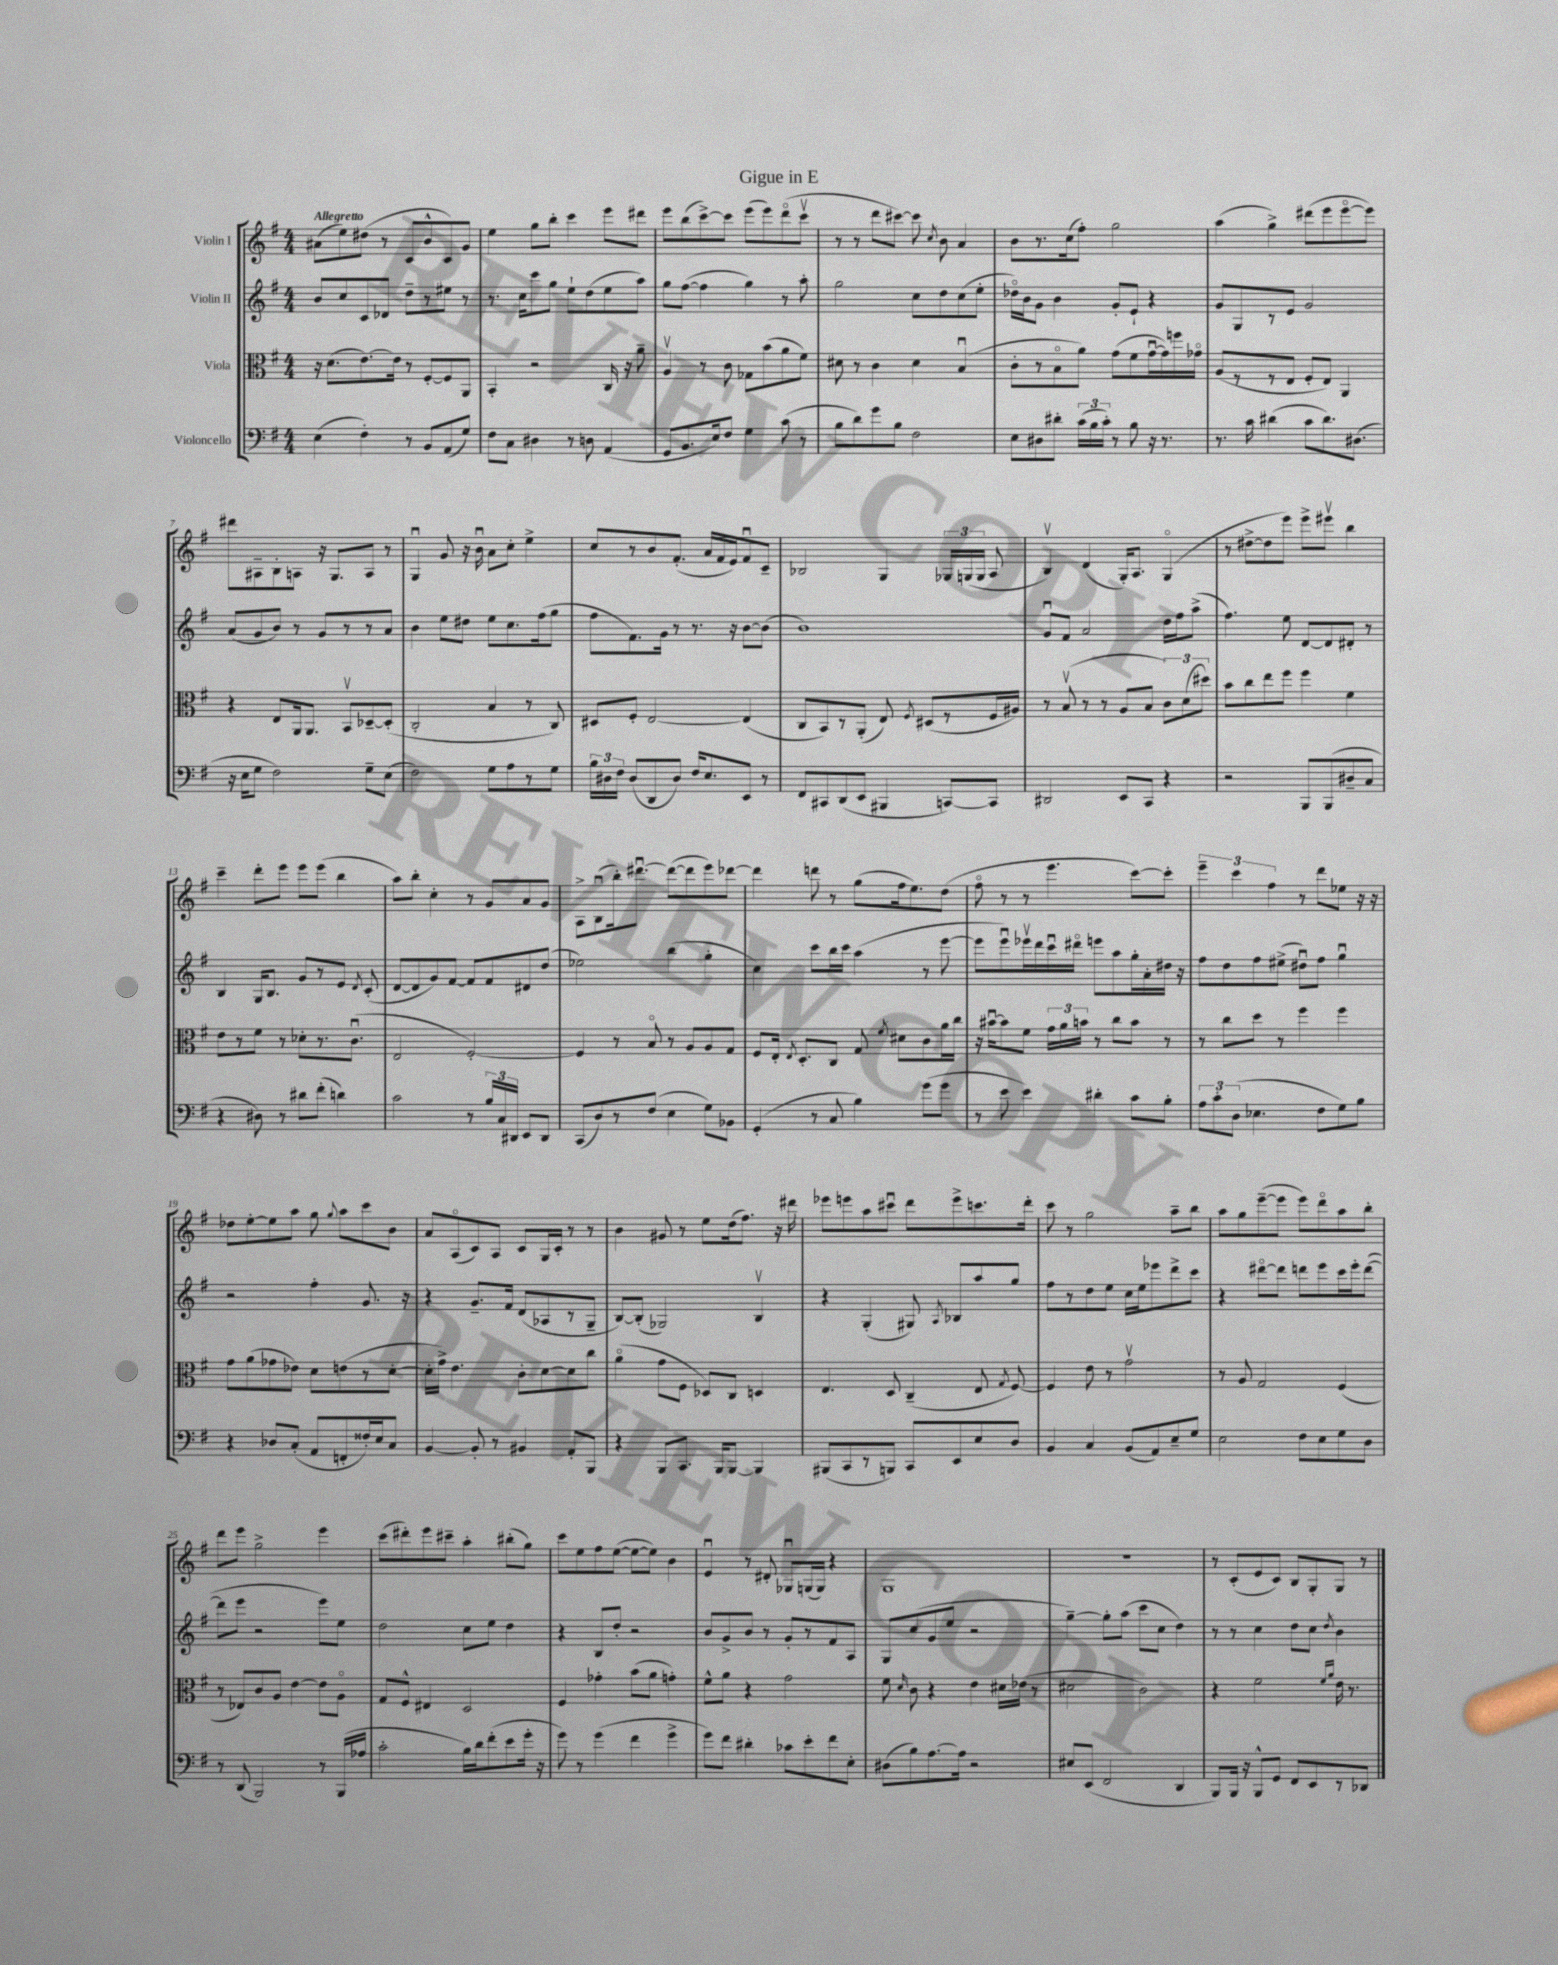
\header { title = "Gigue in E" }
<<
\new StaffGroup <<
\new Staff = "s0" \with { instrumentName = "Violin I" } {
    \clef treble \key g \major \numericTimeSignature \time 4/4 \tempo "Allegretto"
    \autoBeamOff ais'8[( e''8) dis''8]( r8 c'8[ b'8-^ c'8) g'8] |
    e''4 g''8[ b''8]-. c'''4 e'''8[ dis'''8] |
    e'''8[ b''8( c'''8~->) c'''8] e'''8[( e'''8) d'''8\flageolet( c'''8]\upbow |
    r8 r8 d'''8[ cis'''8]~) cis'''8 \acciaccatura { c''8 } b'8 a'4 |
    b'8[ r8. c''16( fis''8]-.) g''2 |
    a''4( g''4->) dis'''8[( e'''8 e'''8~\flageolet e'''8]) |
    dis'''8[ ais8-- b8-. a8] r16 g8.[ a8] r8 |
    g4\downbow g'8 r16 b'16\downbow a'8[ c''8]-. e''4-> |
    c''8[ r8 b'8 fis'8.]-.( a'16[ fis'16 e'16) fis'8\downbow c'8]-- |
    bes2 g4 \tuplet 3/2 { ges16[ g16( g16] } a8 |
    b4\upbow) d'4( g16[-.) a8.] g4\flageolet( |
    r8 dis''8[~-> dis''8 e'''8]) e'''8[-> eis'''8]\upbow b''4 |
    c'''4-- d'''8[-. e'''8] e'''8[ e'''8]( b''4 |
    a''8[) b''8]-. c''4-. r8 g'8[ a'8 g'8] |
    a8[-> b8\downbow( b''16-.) dis'''8.]~\downbow dis'''8[~( dis'''8 e'''8) des'''8]~ |
    des'''4 d'''8 r8 g''8[( fis''16 e''8.) d''8]( |
    fis''8\flageolet r8 r8 e'''4. c'''8[~) c'''8]-. |
    \tuplet 3/2 { e'''4-- c'''4 fis''4 } r8 d'''8[ ees''8] r16 r16 |
    des''8[ e''8~-. e''8 a''8] g''8 \appoggiatura { g''8 } a''8[ c'''8 b'8] |
    a'8[ a8\flageolet( c'8) a8] c'8[ g16 c'16]-. r8 r8 |
    b'4 gis'8 r8 e''8[ d''16( fis''8.]) r16 dis'''16 |
    ees'''8[ e'''8 a''8 cis'''8]\downbow d'''8[ e'''8-> c'''8. d'''16]-. |
    c'''8 r8 g''2 a''8[-- b''8] |
    a''8[ g''8 e'''8~--( e'''8] e'''8[) d'''8\flageolet a''8 b''8]-. |
    d'''8[ e'''8] g''2-> e'''4 |
    c'''8[( dis'''8-.) e'''8 cis'''8]-- a''4-. bis''8[-.( g''8]) |
    c'''8[ e''8 fis''8 e''8]~( e''8[~ e''8]) b'4 |
    e'4\downbow r8 dis'8-. ges8[\downbow g16( g16]) r4 |
    g1 |
    R1 |
    r8 c'8[-.( e'8 c'8]) b8[ g8-. g8] r8 \bar "|." |
}
\new Staff = "s1" \with { instrumentName = "Violin II" } {
    \clef treble \key g \major \numericTimeSignature \time 4/4
    \autoBeamOff b'8[ c''8 c'8 des'8] d''8[-- r8 eis''8] r8 |
    r8. c''16[ c'''8 g''8] e''8[-! d''8( e''8 a''8]) |
    g''8[ fis''8]~( fis''4 g''4) r8 a''8-. |
    g''2 c''8[ d''8 c''8( e''8]-. |
    des''16[\flageolet) b'16 g'8] b'4 g'8[-. e'8]-! r4 |
    g'8[ g8 r8 e'8] g'2 |
    a'8[( g'8 b'8]) r8 g'8[ r8 r8 a'8] |
    b'4 e''8[ dis''8] e''8[ c''8. fis''16( g''8] |
    fis''8[ fis'8.) g'16] r8 r8. r16 b'8[~ b'8]( |
    b'1) |
    g'8[\downbow fis'8] a'2 d''16[ fis''16 a''8]->( |
    fis''4.) e''8 d'8[~ d'8 dis'8]-. r8 |
    b4 g16[ b8.] g'8[ r8 e'8] \acciaccatura { d'8 } c'8-.( |
    d'8[~ d'8 g'8) fis'8]~ fis'8[ fis'8 dis'8 d''8]( |
    ees''2) b''4( g''4-. |
    c''4) c'''8[ b''16 c'''16] a''4( r8 e'''8~ |
    e'''8[ e'''8\downbow) ees'''16\upbow d'''16 c'''16\downbow dis'''16]\flageolet e'''8[ a''8 g''16-. a'16-. dis''16] r16 |
    fis''8[ d''8 fis''8 eis''8]->( dis''8[\downbow) fis''8] g''4\downbow |
    r2 fis''4-. g'8. r16 |
    r4 g'8.[-- fis'16] d'8[( aes8 r8 g8]-- |
    b8[~) b8]-.( ges2) b4\upbow |
    r4 g4-.( gis8) \acciaccatura { a8 } bes8[ a''8 g''8] |
    fis''8[ r8 d''8 e''8] c''16[ e''16 ees'''8 d'''8-> c'''8] |
    r4 dis'''8[~\flageolet dis'''8] d'''8[ e'''8 c'''16 e'''16-. d'''8]~( |
    d'''8[ e'''8] r2 e'''8[) e''8] |
    d''2 c''8[ e''8] d''4 |
    r4 b8[ d''8]-. r2 |
    b'8[ g'8-> b'8] r8 g'8[-. r8 fis'8 a8] |
    g8[ c''8( g'8 e''8] r2 |
    g''4~--) g''8[-. a''8]( c'''8[ c''8] d''4) |
    r8 r8 c''4 d''8[ c''8] \acciaccatura { d''8 } b'4 \bar "|." |
}
\new Staff = "s2" \with { instrumentName = "Viola" } {
    \clef alto \key g \major \numericTimeSignature \time 4/4
    \autoBeamOff r16 d'8.[( e'8.~) e'16] r8 fis8[~-. fis8 a,8] |
    b,4-. r2 c16 r16 a'8-- |
    a4\upbow r8 c'8 ges8[ b'8( a'8 fis'8]) |
    dis'8 r8 c'4 dis'4 b4\downbow( |
    c'8[-. r8 b8\flageolet a'8]) g'8[( fis'8 g'16~\downbow g'16) f''16 ges'16]\flageolet |
    a8[( r8 r8 e8] fis8[-. e8]) a,4 |
    r4 e8[ a,16 a,8.] b,8[\upbow des8~-- des8]-.( |
    c2-. b4 r8 c8) |
    dis8[ fis8]-. e2~ e4( |
    c8[ b,8) r8 a,8]-.( e8) \acciaccatura { fis8 } dis8[( r8 fis16 ais16]) |
    r8 b8\upbow( r8 r8 a8[ b8] \tuplet 3/2 { c'8[) d'8( dis''8]) } |
    b'8[ c''8 e''8 fis''8] fis''4 fis'4 |
    e'8[ r8 fis'8] r8 des'8[-. r8. c'8.]\downbow( |
    e2 fis2~-.) |
    fis4 r8 b8\flageolet r8 a8[ a8 g8] |
    fis8[ e16]-. \acciaccatura { e8 } d8.[-. c8] g8 \acciaccatura { fis'8 } dis'8[ c'8 a'16 c''16] |
    r16 bis'16[~\downbow bis'8 fis'8] \tuplet 3/2 { g'16[ a'16 b'16] } r8 c''8[ b'8] r8 |
    r8 c''8[ d''8] r8 fis''4 fis''4 |
    g'8[ a'8( ges'8 ees'8]) d'8[ e'8( r8 d'8]~-. |
    d'16[-. g'16]->) e'4. c'8[-. d'8~ d'8 c''8] |
    a'4\flageolet( g'8[ fis8] des8[) c8] d4 |
    e4. d8 c4--( e8 \acciaccatura { g8 } fis8~) |
    fis4 e'8 r8 g'2\upbow |
    r8 a8 g2 fis4( |
    r8 ees8[) c'8 a8] e'4~ e'8[ a8]\flageolet |
    g8[ fis8]-^ eis4 d2 |
    fis4 ges'4-. b'8[( a'8] g'4-.) |
    fis'8[-^ a'8] r4 g'2 |
    fis'8 \grace { d'16 } c'8 r4 e'4 dis'16[ ees'16]( r8 |
    dis'2 c'2) |
    r4 fis'2 \grace { fis'16[ a'16] } e'16 r8. \bar "|." |
}
\new Staff = "s3" \with { instrumentName = "Violoncello" } {
    \clef bass \key g \major \numericTimeSignature \time 4/4
    \autoBeamOff e4( fis4-.) r8 b,8[ a,8( g8]) |
    fis8[ c8] dis4 r8 d8 a,4( |
    g,8[ b,8. e16) fis8] g4 c'8( r8 |
    b8[ d'8) g'8 b8] fis2 |
    e8[ dis8 dis'8]-. \tuplet 3/2 { c'16[( b16 c'16]-.) } r8 b8 r16 r8. |
    r8. c'16 dis'4( c'8[ dis'8.) dis8.]( |
    r16 e16[ g8] fis2) g8[-- e8]( |
    fis2) g8[ a8 r8 g8] |
    \tuplet 3/2 { b16[ dis16 fis16] } dis8[( d,8 dis8]) fis16[ e8. e,8] r8 |
    fis,8[ cis,8 d,8( e,8] bis,,4 c,8[~) c,8] |
    dis,2 e,8[ c,8] r4 |
    r2 b,,8[ b,,8( dis8-- c8] |
    r4 dis8) r8 dis'8[ fis'8]-.( d'4) |
    c'2 r8 \tuplet 3/2 { b16[ c16 dis,16] } e,8[ dis,8] |
    c,8[( d8) r8 fis8]( e4 g8[) bes,8] |
    g,4-.( r8 c8 b4) g'8[( g'8] |
    r8 e'8 e'4) dis'4-. c'8[ b8]-. |
    \tuplet 3/2 { a8[ c'8-. d8]( } ees4. fis8[ g8) b8] |
    r4 des8[ c8]-.( a,8[ f,8-. fisis16-.) e16 c8] |
    b,4~ b,8-. r8 bis,4 a,8[-. b,,8] |
    r4 b,,8[ c,8.] b,,16[ b,,8]~ b,,4 |
    bis,,8[( c,8 r8 b,,8]) c,8[ e,8 e8 d8] |
    b,4 c4 b,8[( a,8) e8-- g8] |
    e2 fis8[ e8 g8 d8] |
    r8 d,8( b,,2) r8 b,,16[( aes16] |
    c'2-. b16[) d'16 fis'8-.( e'8 g'16]-. r16 |
    g'8) r8 g'4( fis'4 g'4-> |
    g'8[) fis'8] dis'4-. ces'8[ e'8-. fis'8 e8]-. |
    dis8[( b8) a8.~ a16] r2 |
    eis8[ e,8]( fis,2 d,4 |
    b,,8[) b,,16] r16 b,,8[-^ g,8] fis,8[ e,8 r8 des,8] \bar "|." |
}
>>
>>
